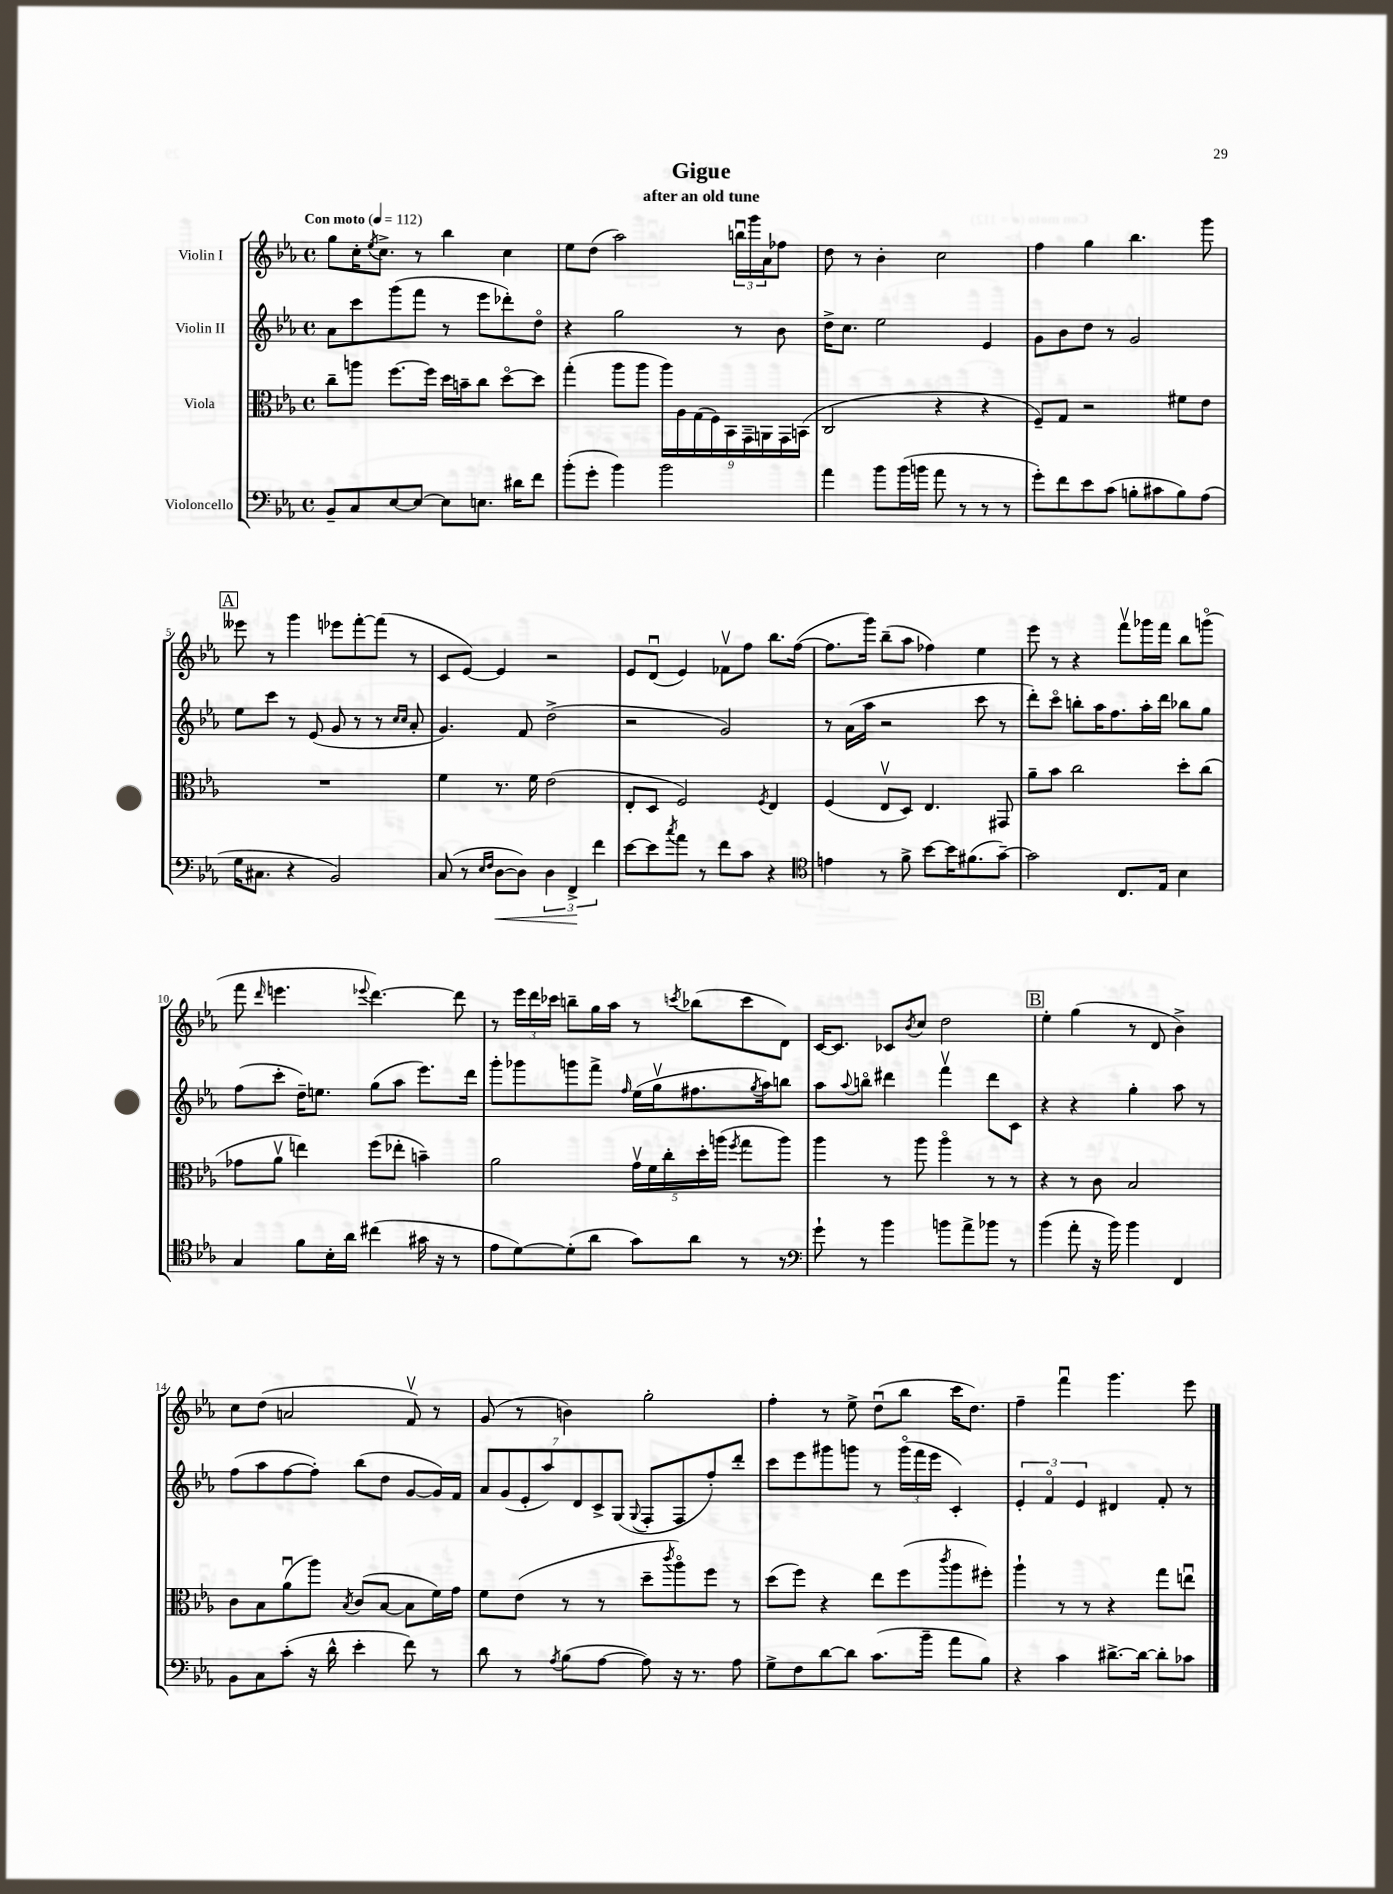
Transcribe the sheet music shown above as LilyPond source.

\header { title = "Gigue" subtitle = "after an old tune" }
<<
\new StaffGroup <<
\new Staff = "s0" \with { instrumentName = "Violin I" } {
    \clef treble \key ees \major \defaultTimeSignature \time 4/4 \tempo "Con moto" 4 = 112
    g''8 c''16-. \acciaccatura { ees''8 } c''8.-> r8 bes''4 c''4 |
    ees''8 d''8( aes''2) \tuplet 3/2 { b''16\downbow g'''16 aes'16 } fes''8 |
    d''8 r8 bes'4-. c''2 |
    f''4 g''4 bes''4. g'''8 |
    \mark \markup { \box "A" } eeses'''8 r8 g'''4 ees'''8 f'''8~-. f'''8( r8 |
    c'8 ees'8~) ees'4 r2 |
    ees'8 d'8\downbow( ees'4) fes'8\upbow f''8 bes''8. f''16~( |
    f''8. g'''16) bes''8--( aes''8 fes''4) ees''4 |
    ees'''8 r8 r4 f'''8\upbow ges'''16 f'''16 bes''8 g'''8\flageolet( |
    f'''8 \grace { d'''16 } e'''4. \appoggiatura { ees'''8 } d'''4.~) d'''8 |
    r8 \tuplet 3/2 { ees'''16 d'''16 ces'''16 } b''8-- g''16 aes''16 r8 \acciaccatura { c'''8 } bes''8( c'''8 d'8) |
    c'16~ c'8. ces'8 \acciaccatura { bes'8 } c''8 d''2 |
    \mark \markup { \box "B" } ees''4-. g''4( r8 d'8 bes'4->) |
    c''8 d''8( a'2 f'8\upbow) r8 |
    g'8( r8 b'4) g''2-. |
    f''4-. r8 ees''8-> d''8\downbow( bes''8 c'''16 d''8.) |
    f''4-- f'''4\downbow g'''4. ees'''8 \bar "|." |
}
\new Staff = "s1" \with { instrumentName = "Violin II" } {
    \clef treble \key ees \major \defaultTimeSignature \time 4/4
    aes'8 c'''8 g'''8( f'''8 r8 ees'''8 des'''8-.) d''8\flageolet |
    r4 g''2 r8 bes'8 |
    d''16-> c''8. ees''2 ees'4 |
    g'8 bes'8 d''8 r8 g'2 |
    \mark \markup { \box "A" } ees''8 c'''8 r8 ees'8( g'8 r8 r8 \grace { c''16 c''16 } aes'8-. |
    g'4.) f'8 d''2->( |
    r2 g'2) |
    r8 aes'16( aes''16 r2 c'''8 r8 |
    d'''8-.) c'''8\flageolet b''8-. aes''16 f''8. aes''16-. d'''16 bes''8 g''8 |
    f''8( c'''8-. d''16--) e''8. g''8( aes''8 ees'''8.) d'''16 |
    g'''8-. ges'''8 g'''8 f'''8-> \grace { f''16 } ees''16( g''16\upbow fis''8. \acciaccatura { g''8 } aes''16) b''8 |
    aes''8 \appoggiatura { aes''8 } b''8\flageolet dis'''4 f'''4\upbow dis'''8 c'8 |
    \mark \markup { \box "B" } r4 r4 g''4-. aes''8 r8 |
    f''8( aes''8 f''8~ f''8-.) bes''8( d''8 g'8~ g'16) f'16 |
    \tuplet 7/4 { aes'8 g'8( ees'8-. aes''8) d'8 c'8-> g8( } \appoggiatura { g8 } f8-. f8 f''8-.) d'''8-. |
    c'''8 ees'''8 gis'''8 g'''8 r8 \tuplet 3/2 { g'''16\flageolet( f'''16 ees'''16 } c'4-.) |
    \tuplet 3/2 { ees'4-. f'4\flageolet ees'4 } dis'4 f'8-. r8 \bar "|." |
}
\new Staff = "s2" \with { instrumentName = "Viola" } {
    \clef alto \key ees \major \defaultTimeSignature \time 4/4
    c''8-- a''8 f''8.~ f''16 d''16 b'16-- c''8 d''8~\flageolet d''8 |
    g''4-.( aes''8 aes''8 \tuplet 9/8 { aes''16) aes16 g16( f16) bes,16 g,16-- a,16 g,16 b,16( } |
    c2 r4 r4 |
    f8--) g8 r2 fis'8 ees'8 |
    \mark \markup { \box "A" } R1 |
    f'4 r8. f'16 ees'2( |
    ees8-. d8 f2) \acciaccatura { f8 } ees4 |
    f4( ees8\upbow d8) ees4. gis,8 |
    aes'8-- bes'8 c''2 d''8-. c''8( |
    ges'8 aes'8\upbow e''4) f''8( ees''8-. b'4--) |
    aes'2 \tuplet 5/4 { g'16\upbow f'16 c''16-. d''16-. a''16( } \acciaccatura { f''8 } g''8 a''8) |
    aes''4 r8 aes''8 aes''4\flageolet r8 r8 |
    \mark \markup { \box "B" } r4 r8 c'8 bes2 |
    c'8 bes8 aes'8\downbow( aes''8) \acciaccatura { bes8 } c'8( bes8~ bes8 f'16) g'16 |
    f'8 ees'8( r8 r8 d''8-- \acciaccatura { c'''8 } aes''8\flageolet) f''8 r8 |
    d''8( f''8) r4 ees''8 f''8( \acciaccatura { c'''8 } aes''8 fis''8-.) |
    aes''4-! r8 r8 r4 g''8 e''8\downbow \bar "|." |
}
\new Staff = "s3" \with { instrumentName = "Violoncello" } {
    \clef bass \key ees \major \defaultTimeSignature \time 4/4
    bes,8-- c8 ees8~ ees8~ ees8 e8. dis'16 f'8 |
    bes'8-.( g'8-. bes'4) bes'2 |
    aes'4 bes'8 bes'16( b'16 aes'8 r8 r8 r8 |
    g'8-.) f'8 ees'8 c'8( b8-. cis'8 b8) aes8( |
    \mark \markup { \box "A" } g16 cis8. r4 bes,2) |
    c8( r8 \grace { ees16 f16 } d8~\< d8) \tuplet 3/2 { d4 f,4->\! f'4 } |
    ees'8~ ees'8 \acciaccatura { c''8 } aes'8 r8 f'8 c'8 r4 |
    \clef tenor e'4 r8 f'8-> bes'8~ bes'16 fis'8.( g'8~--) |
    g'2 c8. ees16 bes4 |
    g4 f'8 bes16-. aes'16 cis''4( gis'16 r16 r8 |
    ees'8 d'8~) d'8-.( aes'8 g'8) aes'8 r8 r8 |
    \clef bass g'8-! r8 bes'4 b'8 aes'8-> bes'8 r8 |
    \mark \markup { \box "B" } bes'4( aes'8-. r16 bes'16) bes'4 f,4 |
    bes,8 c8 c'8-.( r16 d'16-^ ees'4-. f'8) r8 |
    d'8 r8 \acciaccatura { aes8 } bes8( aes8~ aes8) r16 r8. aes8 |
    g8-> f8 d'8~ d'8 c'8.( bes'16-- aes'8 bes8) |
    r4 c'4 dis'8.~-> dis'16~ dis'8-. ces'8 \bar "|." |
}
>>
>>
